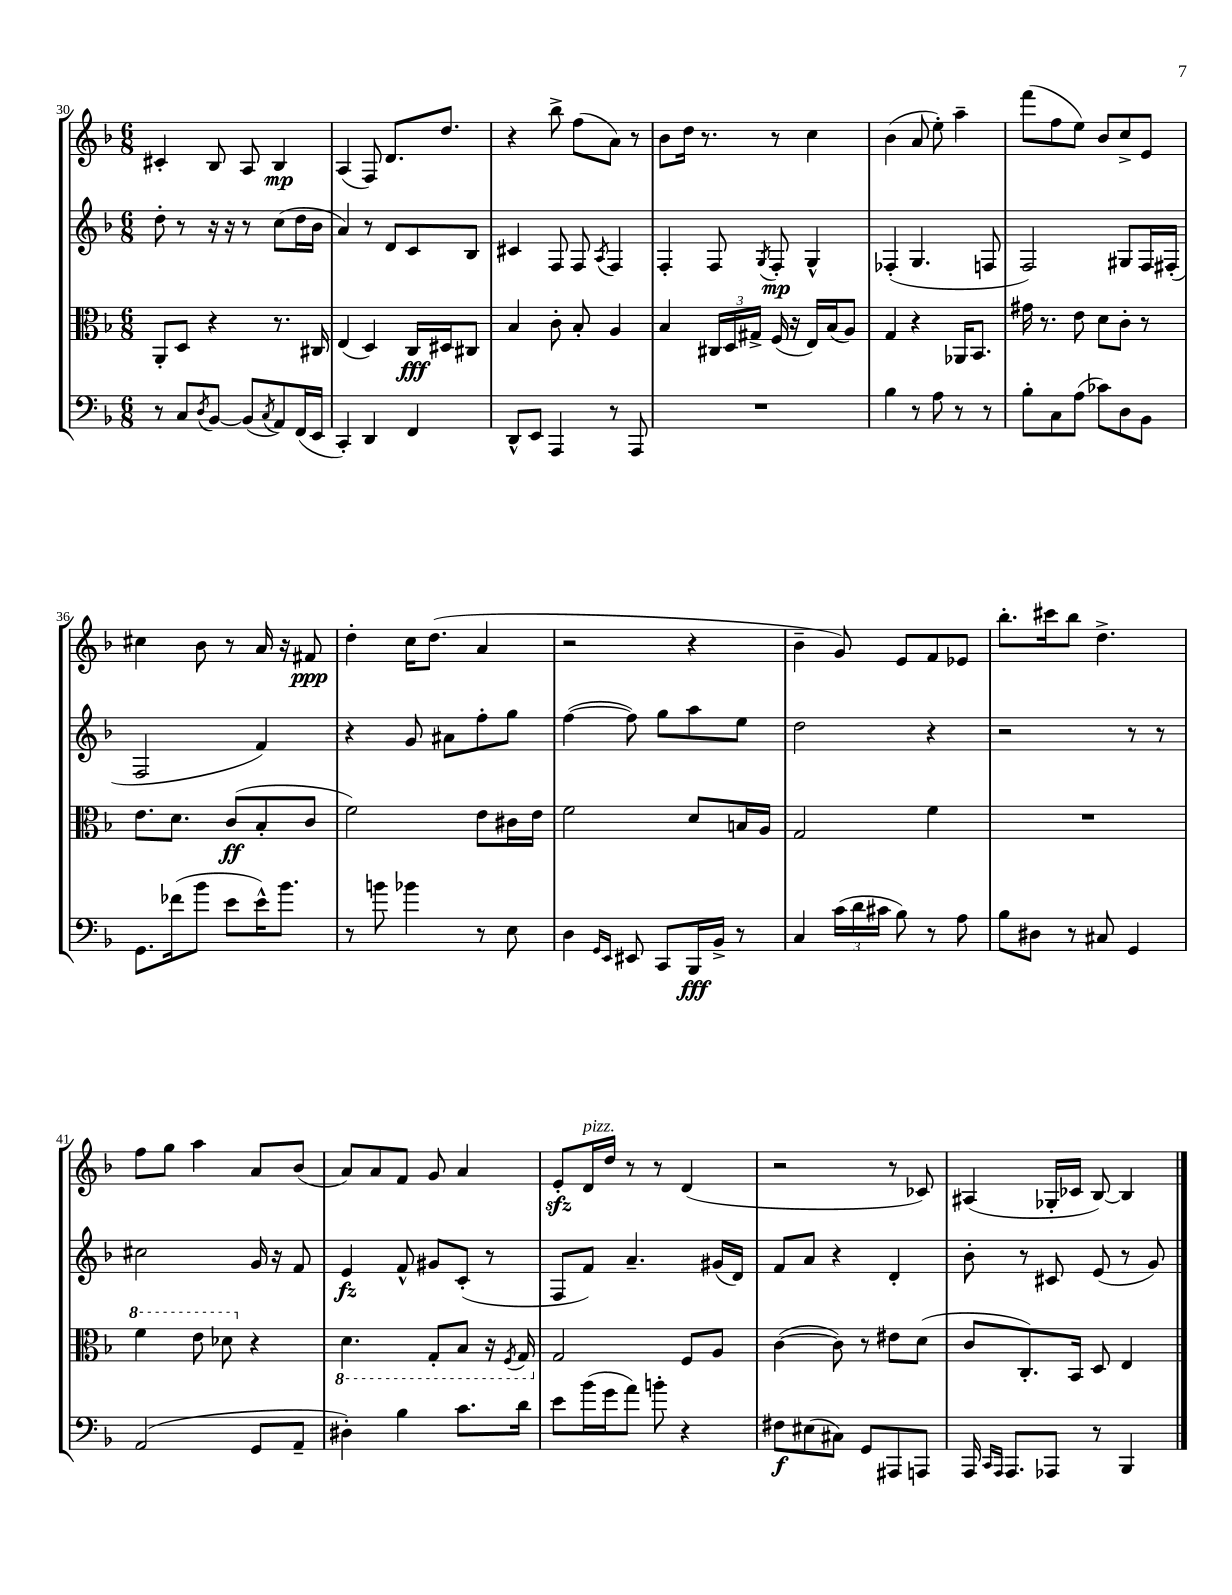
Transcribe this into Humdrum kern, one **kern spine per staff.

**kern	**kern	**kern	**kern
*staff4	*staff3	*staff2	*staff1
*clefF4	*clefC3	*clefG2	*clefG2
*k[b-]	*k[b-]	*k[b-]	*k[b-]
*M6/8	*M6/8	*M6/8	*M6/8
8r	8AA'/L	8dd'\	4c#'/
8C/L	8D/J	8r	.
8qD/	.	.	.
[8BB-/J	4r	16r	8B-/
.	.	16r	.
(8BB-/]L	.	8r	8A/
8qC/	.	.	.
8AA/)	8.r	(8cc\L	4B-/
(16FF/L	.	16dd\L	.
16EE/JJ	16C#/	16b-\JJ	.
=	=	=	=
4CC'/)	(4E/	4a/)	(4A/
4DD/	4D/)	8r	8F/)
.	.	8d/L	8.d/L
4FF/	16C/LL	8c/	.
.	16D#/J	.	8.dd/J
.	8C#/J	8B-/J	.
=	=	=	=
8DD^^/L	4B-/	4c#/	4r
8EE/J	.	.	.
4AAA/	8c'\	8F/	8bb-^\
.	8B-'/	8F/	(8ff\L
.	.	8qA/	.
8r	4A/	4F/	8a\J)
8AAA/	.	.	8r
=	=	=	=
2.r	4B-/	4F'/	8b-\L
.	.	.	16dd\Jk
.	.	.	8.r
.	24C#/LL	8F/	.
.	24D/	.	.
.	24G#^/JJ	.	.
.	.	8qG/	.
.	(16F/	8F'/	8r
.	16r	.	.
.	16E/LL)	4G^^/	4cc\
.	(16B-/J	.	.
.	8A/J)	.	.
=	=	=	=
4B-\	4G/	(4F-'/	(4b-\
8r	4r	4.G/	8a/
8A\	.	.	8ee'\)
8r	16AA-/LK	.	4aa~\
.	8.BB-/J	.	.
8r	.	8F/	.
=	=	=	=
8B-'\L	16g#\	2F/)	(8fff\L
.	8.r	.	.
8C\	.	.	8ff\
(8A\J	8e\	.	8ee\J)
8c-\L)	8d\L	.	8b-/L
8D\	8c'\J	8G#/L	8cc^/
8BB-\J	8r	16F/L	8e/J
.	.	(16F#'/JJ	.
=	=	=	=
8.GG\L	8.e\L	2F/	4cc#\
(16f-\k	8.d\J	.	.
8b-\J	.	.	8b-\
8e\L	(8c/L	.	8r
16e^^\K)	8B-'/	4f/)	16a/
8.b-\J	.	.	16r
.	8c/J	.	8f#/
=	=	=	=
8r	2f\)	4r	4dd'\
8b\	.	.	.
4b-\	.	8g/	16cc\LK
.	.	.	(8.dd\J
.	.	8a#\L	.
8r	8e\L	8ff'\	4a/
8E\	16c#\L	8gg\J	.
.	16e\JJ	.	.
=	=	=	=
4D\	2f\	([4ff\	2r
16qqGG/LL	.	.	.
16qqEE/JJ	.	.	.
8EE#/	.	8ff\])	.
8CC/L	.	8gg\L	.
16BBB-/L	8d/L	8aa\	4r
16BB-^/JJ	.	.	.
8r	16B/L	8ee\J	.
.	16A/JJ	.	.
=	=	=	=
4C/	2G/	2dd\	4b-~\
(24c\LL	.	.	8g/)
24d\	.	.	.
24c#\JJ	.	.	.
8B-\)	.	.	8e/L
8r	4f\	4r	8f/
8A\	.	.	8e-/J
=	=	=	=
8B-\L	2.r	2r	8.bb-'\L
8D#\J	.	.	.
.	.	.	16ccc#\k
8r	.	.	8bb-\J
8C#/	.	.	4.dd^\
4GG/	.	8r	.
.	.	8r	.
=	=	=	=
(2AA/	4ff\	2cc#\	8ff\L
.	.	.	8gg\J
.	8ee\	.	4aa\
.	8dd-\	.	.
8GG/L	4r	16g/	8a/L
.	.	16r	.
8AA~/J	.	8f/	(8b-/J
=	=	=	=
4D#'\)	4.D\	4e/	8a/L)
.	.	.	8a/
4B-\	.	8f^^/	8f/J
.	8GG'/L	8g#/L	8g/
8.c\L	8BB-/J	(8c'/J	4a/
.	16r	8r	.
.	8qFF/	.	.
16d\Jk	16GG/	.	.
=	=	=	=
8e\L	2G/	8F/L	8e'/L
(16b-\L	.	8f/J)	16d/L
16g\J	.	.	16dd/JJ
8a\J)	.	4.a~/	8r
8b'\	.	.	8r
4r	8F/L	.	(4d/
.	8A/J	(16g#/LL	.
.	.	16d/JJ)	.
=	=	=	=
8F#\L	([4c\	8f/L	2r
(8E#\	.	8a/J	.
8C#\J)	8c\])	4r	.
8GG/L	8r	.	.
8AAA#/	8e#\L	4d'/	8r
8AAA/J	(8d\J	.	8c-/)
=	=	=	=
16AAA/	8c/L	8b-'\	(4A#/
16qqCC/LL	.	.	.
16qqAAA/JJ	.	.	.
8.AAA/L	.	.	.
.	8.C'/)	8r	.
8AAA-/J	.	8c#/	16G-'/LL
.	16BB-/Jk	.	16c-/JJ
8r	8D/	(8e/	[8B-/)
4BBB-/	4E/	8r	4B-/]
.	.	8g/)	.
==	==	==	==
*-	*-	*-	*-
